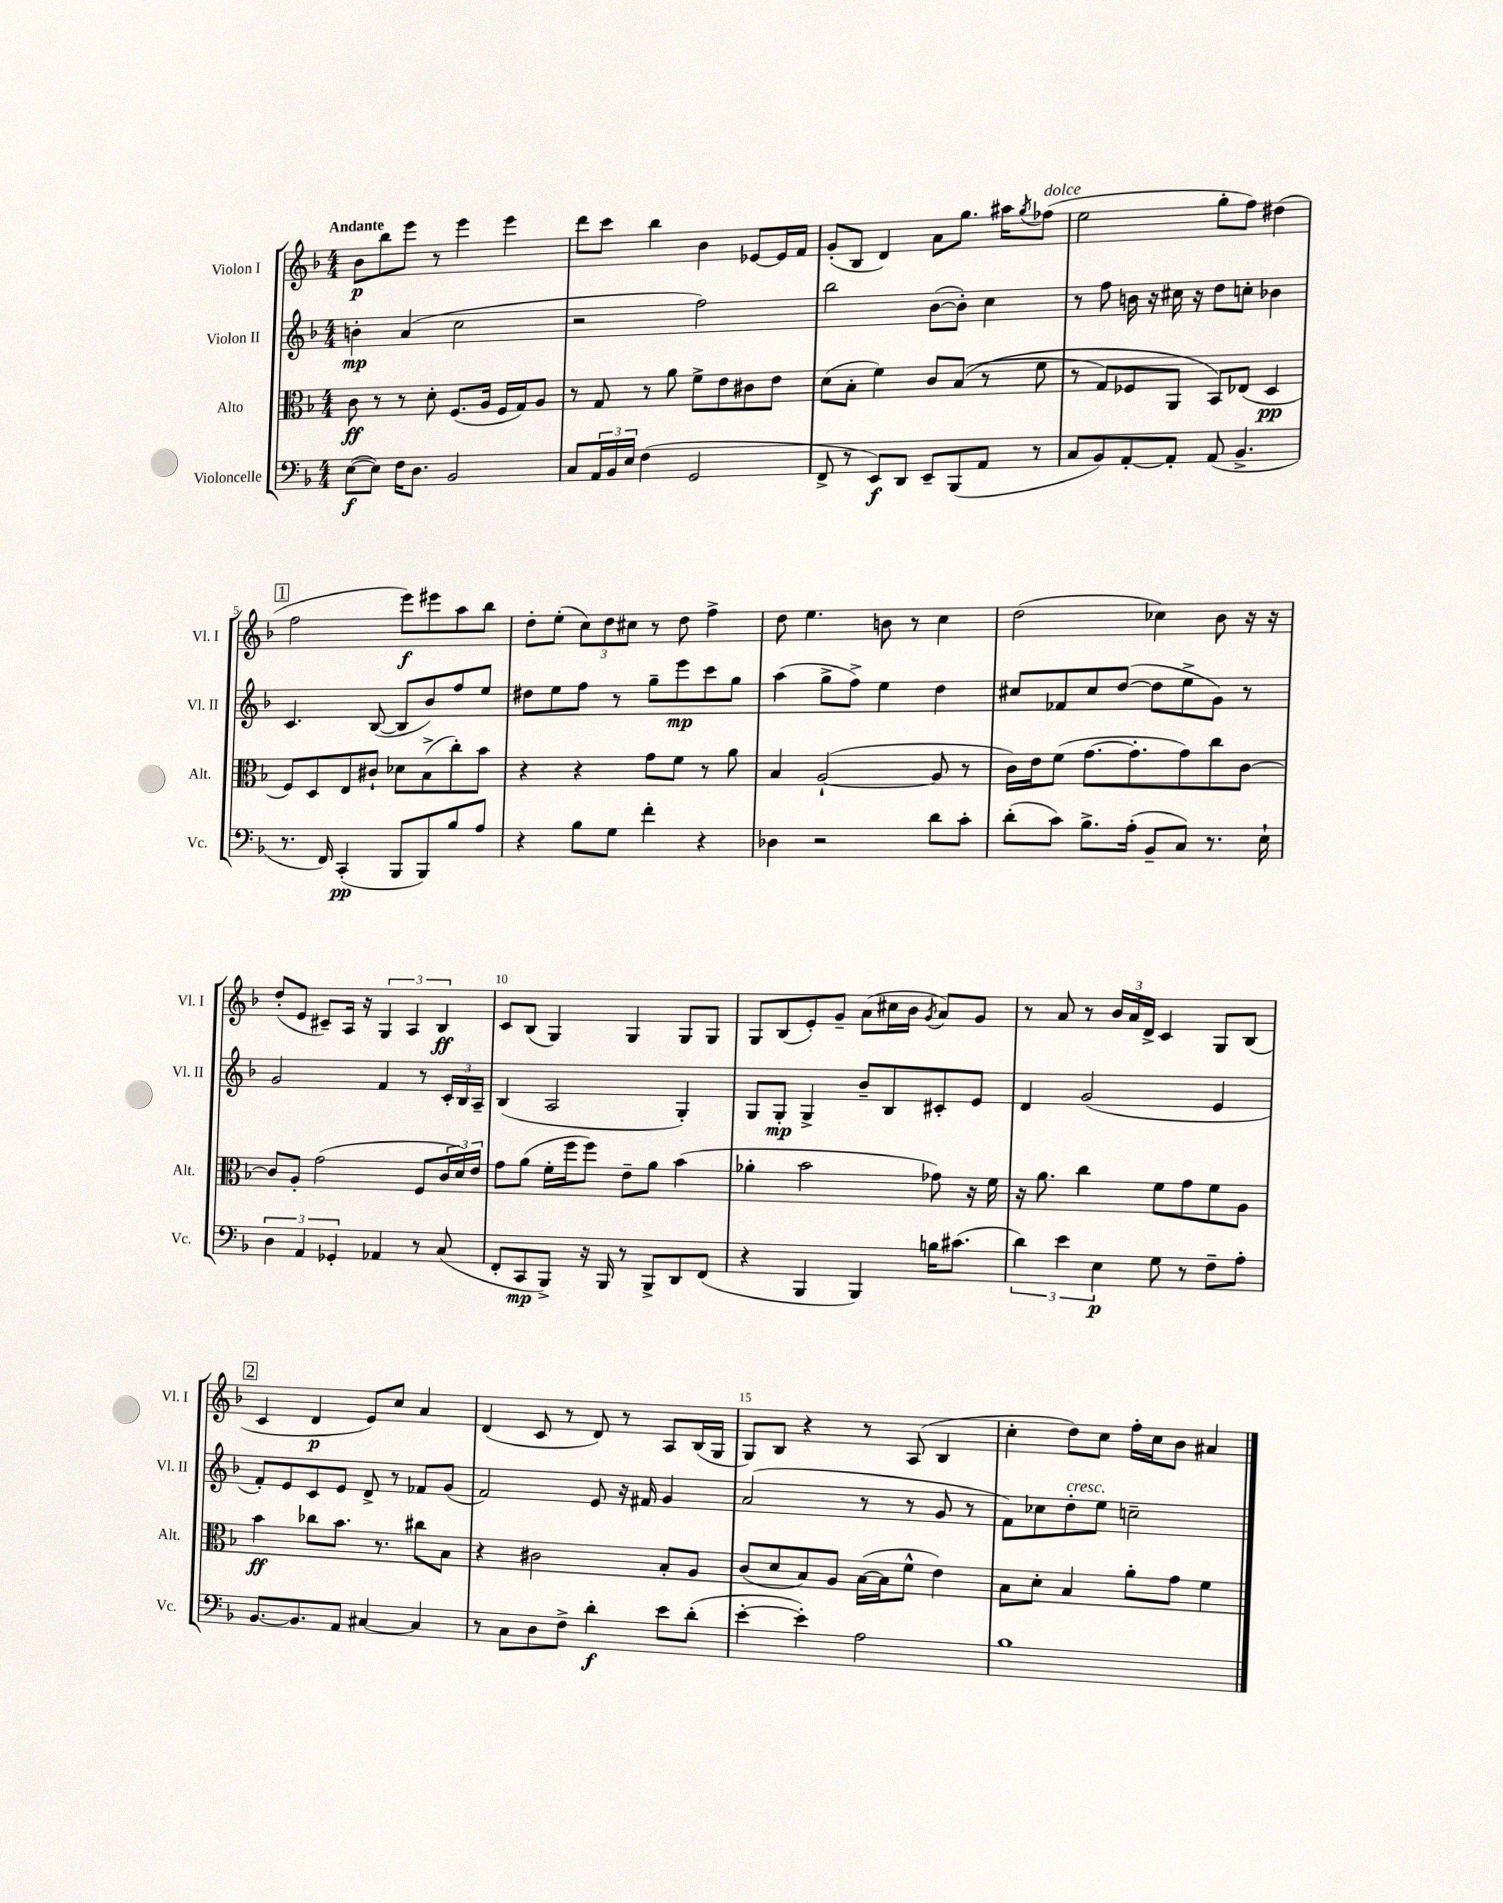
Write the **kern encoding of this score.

**kern	**dynam	**kern	**dynam	**kern	**dynam	**kern	**dynam
*part4	*part4	*part3	*part3	*part2	*part2	*part1	*part1
*staff4	*staff4	*staff3	*staff3	*staff2	*staff2	*staff1	*staff1
*I"Violoncelle	*	*I"Alto	*	*I"Violon II	*	*I"Violon I	*
*I'Vc.	*	*I'Alt.	*	*I'Vl. II	*	*I'Vl. I	*
*clefF4	*	*clefC3	*	*clefG2	*	*clefG2	*
*k[b-]	*	*k[b-]	*	*k[b-]	*	*k[b-]	*
*M4/4	*	*M4/4	*	*M4/4	*	*M4/4	*
=1	=1	=1	=1	=1	=1	=1	=1
!	!	!	!	!	!	!LO:TX:a:B:t=Andante	!
([8E\L	f	8c\	ff	4bn'\	mp	8b-\L	p
8E\J])	.	8r	.	.	.	8bb-\	.
16F\KL	.	8r	.	(4a/	.	8eee\J	.
8.D\J	.	.	.	.	.	.	.
.	.	8d'\	.	.	.	8r	.
2BB-/	.	(8.F/L	.	2cc\	.	4eee\	.
.	.	16A/Jk	.	.	.	.	.
.	.	16F/LL	.	.	.	4eee\	.
.	.	16G/J)	.	.	.	.	.
.	.	8A/J	.	.	.	.	.
=2	=2	=2	=2	=2	=2	=2	=2
8C/L	.	8r	.	2r	.	8ddd\L	.
24AA/L	.	8G/	.	.	.	8ccc\J	.
24BB-/	.	.	.	.	.	.	.
24E/JJ	.	.	.	.	.	.	.
(4F\	.	8r	.	.	.	4bb-\	.
.	.	8a\	.	.	.	.	.
2GG/	.	8f^\L	.	2ff\)	.	4b-\	.
.	.	8e\	.	.	.	.	.
.	.	8c#X\	.	.	.	[8e-X/L	.
.	.	8e\J	.	.	.	16e-/L]	.
.	.	.	.	.	.	16f/JJ	.
=3	=3	=3	=3	=3	=3	=3	=3
8FF^/	.	(8d\L	.	2bb-\	.	(8g'/L	.
8r	.	8B-'\J	.	.	.	8B-/J	.
8EE/L)	f	4f\)	.	.	.	4d/)	.
8DD/J	.	.	.	.	.	.	.
8EE~/L	.	8c/L	.	([8b-\L	.	8a\L	.
(8BBB-/	.	((8B-/J	.	8b-'\J])	.	8.gg\J	.
8AA/J	.	8r	.	4cc\	.	.	.
.	.	.	.	.	.	16aa#X\KL	.
.	.	.	.	.	.	8qgg/	.
!	!	!	!	!	!	!LO:TX:a:i:t=dolce	!
8r	.	8f\	.	.	.	(8ff-X\J	.
=4	=4	=4	=4	=4	=4	=4	=4
8C/L	.	8r	.	8r	.	2ee\	.
8BB-/)	.	8G/L)	.	8ff\	.	.	.
[8AA'/	.	8F-X/	.	16bn\	.	.	.
.	.	.	.	16r	.	.	.
8AA'/J]	.	8AA/J	.	16cc#X\	.	.	.
.	.	.	.	16r	.	.	.
(8AA/	.	8BB-/L)	.	8dd\L	.	8gg'\L	.
4.BB-^/	.	(8E-X/J	.	8ccn'\J	.	8ff\J)	.
.	.	4D/	pp	4b-X\	.	(4dd#X\	.
!!LO:LB:g=z
!!LO:REH:place=s1:t=1
=5	=5	=5	=5	=5	=5	=5	=5
8.r	.	8F/L)	.	4.c/	.	2ff\	.
.	.	8D/	.	.	.	.	.
16FF/)	.	.	.	.	.	.	.
(4CC'/	pp	8E/	.	.	.	.	.
.	.	8c#X`/J	.	([8B-/	.	.	.
8BBB-/L	.	8d-X\L	.	8B-/L]	.	8eee\L)	f
8BBB-/)	.	(8B-^\	.	8b-/)	.	8eee#X\	.
8B-/	.	8cc'\)	.	8ff/	.	8aa\	.
8A/J	.	8b-\J	.	8ee/J	.	8bb-\J	.
=6	=6	=6	=6	=6	=6	=6	=6
4r	.	4r	.	8dd#X\L	.	8dd'\L	.
.	.	.	.	8ee\	.	(8ee'\J	.
8B-\L	.	4r	.	8ff\J	.	12cc\L)	.
.	.	.	.	.	.	12dd\	.
8G\J	.	.	.	8r	.	.	.
.	.	.	.	.	.	12cc#X\J	.
4f'\	.	8g\L	.	8gg~\L	.	8r	.
.	.	8f\J	.	8eee\	mp	8dd\	.
4r	.	8r	.	8ccc\	.	4ff^\	.
.	.	8a\	.	8gg\J	.	.	.
=7	=7	=7	=7	=7	=7	=7	=7
4D-X\	.	4B-/	.	(4aa\	.	8dd\	.
.	.	.	.	.	.	4.ee\	.
2r	.	([2A`/	.	8gg^\L	.	.	.
.	.	.	.	8ff^\J)	.	.	.
.	.	.	.	4ee\	.	8bn\	.
.	.	.	.	.	.	8r	.
8d\L	.	8A/]	.	4dd\	.	4cc\	.
8c'\J	.	8r	.	.	.	.	.
=8	=8	=8	=8	=8	=8	=8	=8
(8d'\L	.	16c\LL)	.	8cc#X/L	.	(2dd\	.
.	.	16e\J	.	.	.	.	.
8c\J)	.	(8f\J	.	8f-X/	.	.	.
8.B-^\L	.	[8.g\L	.	8cc#/	.	.	.
.	.	.	.	([8dd/J	.	.	.
(16A'\Jk	.	8.g'\]	.	.	.	.	.
8BB-~/L	.	.	.	8dd\L]	.	4cc-X\)	.
8C/J)	.	8g\)	.	8ee^\	.	.	.
8.r	.	8cc\	.	8g\J)	.	8b-\	.
.	.	[8c\J	.	8r	.	16r	.
16E`\	.	.	.	.	.	16r	.
!!LO:LB:g=z
=9	=9	=9	=9	=9	=9	=9	=9
6D\	.	8c/L]	.	2g/	.	(8dd'/L	.
.	.	8A'/J	.	.	.	8e/J	.
6AA/	.	.	.	.	.	.	.
.	.	(2g\	.	.	.	8c#X~/L)	.
6GG-X'/	.	.	.	.	.	.	.
.	.	.	.	.	.	16A/Jk	.
.	.	.	.	.	.	16r	.
4AA-X/	.	.	.	4f/	.	6G/	.
.	.	.	.	.	.	6A/	.
8r	.	8F/L	.	8r	.	.	.
.	.	.	.	.	.	6B-/	ff
(8C/	.	24c/L	.	24c'/LL	.	.	.
.	.	24d/)	.	24B-/	.	.	.
.	.	24e/JJ	.	24A~/JJ	.	.	.
=10	=10	=10	=10	=10	=10	=10	=10
8FF'/L	.	8g\L	.	(4B-/	.	8c/L	.
8CC/	mp	(8a\J	.	.	.	(8B-/J	.
8BBB-^/J)	.	16f'\LL	.	2A/	.	4G/)	.
.	.	16ff\J	.	.	.	.	.
16r	.	8ff\J)	.	.	.	.	.
16BBB-/	.	.	.	.	.	.	.
8r	.	8e~\L	.	.	.	4G/	.
8BBB-^/L	.	8a\J	.	.	.	.	.
8DD/	.	(4b-\	.	4G'/)	.	8G/L	.
(8FF/J	.	.	.	.	.	8G/J	.
=11	=11	=11	=11	=11	=11	=11	=11
4r	.	4a-X'\	.	8G/L	.	8G/L	.
.	.	.	.	8G'/J	mp	(8B-/	.
4BBB-/	.	2b-\	.	4G^/	.	8e'/)	.
.	.	.	.	.	.	8g~/J	.
4BBB-/)	.	.	.	8b-~/L	.	(8a\L	.
.	.	.	.	8B-/	.	16cc#X\L	.
.	.	.	.	.	.	16b-\JJ	.
.	.	.	.	.	.	8qg/	.
16Bn\KL	.	8g-X\)	.	8c#X'/	.	8a/L)	.
(8.c#X\J	.	.	.	.	.	.	.
.	.	16r	.	8e/J	.	8g/J	.
.	.	16f\	.	.	.	.	.
=12	=12	=12	=12	=12	=12	=12	=12
6d\)	.	16r	.	4d/	.	8r	.
.	.	8.a\	.	.	.	.	.
.	.	.	.	.	.	8a/	.
6e\	.	.	.	.	.	.	.
.	.	4cc\	.	(2g/	.	8r	.
6E\	p	.	.	.	.	.	.
.	.	.	.	.	.	24b-/LL	.
.	.	.	.	.	.	24a/	.
.	.	.	.	.	.	24d^/JJ	.
8G\	.	8f\L	.	.	.	4c/	.
8r	.	8g\	.	.	.	.	.
8F~\L	.	8f\	.	4e/	.	8G/L	.
8A'\J	.	8A\J	.	.	.	(8B-/J	.
!!LO:LB:g=z
!!LO:REH:place=s1:t=2
=13	=13	=13	=13	=13	=13	=13	=13
[8.BB-/L	.	4b-\	ff	8f'/L)	.	4c/	.
.	.	.	.	8e/	.	.	.
8.BB-/]	.	.	.	.	.	.	.
.	.	8cc-X\L	.	8c/	.	4d/	p
8AA/J	.	8.b-\J	.	8e/J	.	.	.
[4C#X/	.	.	.	8d^/	.	8e/L)	.
.	.	8.r	.	.	.	.	.
.	.	.	.	8r	.	8cc/J	.
4C#/]	.	8cc#X\L	.	8f-X/L	.	4a/	.
.	.	8B-\J	.	(8g/J	.	.	.
=14	=14	=14	=14	=14	=14	=14	=14
8r	.	4r	.	2f/)	.	(4d/	.
8C\L	.	.	.	.	.	.	.
8D\	.	2c#X\	.	.	.	8c/	.
8F^\J	.	.	.	.	.	8r	.
4d'\	f	.	.	8e/	.	8d/)	.
.	.	.	.	16r	.	8r	.
.	.	.	.	16f#X/	.	.	.
8e\L	.	8B-'/L	.	4g/	.	8A/L	.
(8d'\J	.	8A/J	.	.	.	(16B-/L	.
.	.	.	.	.	.	16G/JJ	.
=15	=15	=15	=15	=15	=15	=15	=15
[4e'\	.	(8c/L	.	(2a/	.	8G/L)	.
.	.	8d/	.	.	.	8B-/J	.
4e'\])	.	8B-/)	.	.	.	4r	.
.	.	8A/J	.	.	.	.	.
2A\	.	([16B-\LL	.	8r	.	8r	.
.	.	16B-\J]	.	.	.	.	.
.	.	8f^^\J	.	8r	.	(8A/	.
.	.	4e\)	.	8g/	.	4B-/	.
.	.	.	.	8r	.	.	.
=16	=16	=16	=16	=16	=16	=16	=16
1B-	.	8B-\L	.	8f\L)	.	4cc'\	.
.	.	8d'\J	.	8cc-X\	.	.	.
!	!	!	!	!LO:TX:a:i:t=cresc.	!	!	!
.	.	4B-/	.	8dd'\	.	8dd\L)	.
.	.	.	.	8ee\J	.	8cc\J	.
.	.	8a'\L	.	2ccn~\	.	16ff'\LL	.
.	.	.	.	.	.	16cc\J	.
.	.	8g\J	.	.	.	8b-\J	.
.	.	4f\	.	.	.	4a#X/	.
==	==	==	==	==	==	==	==
*-	*-	*-	*-	*-	*-	*-	*-
